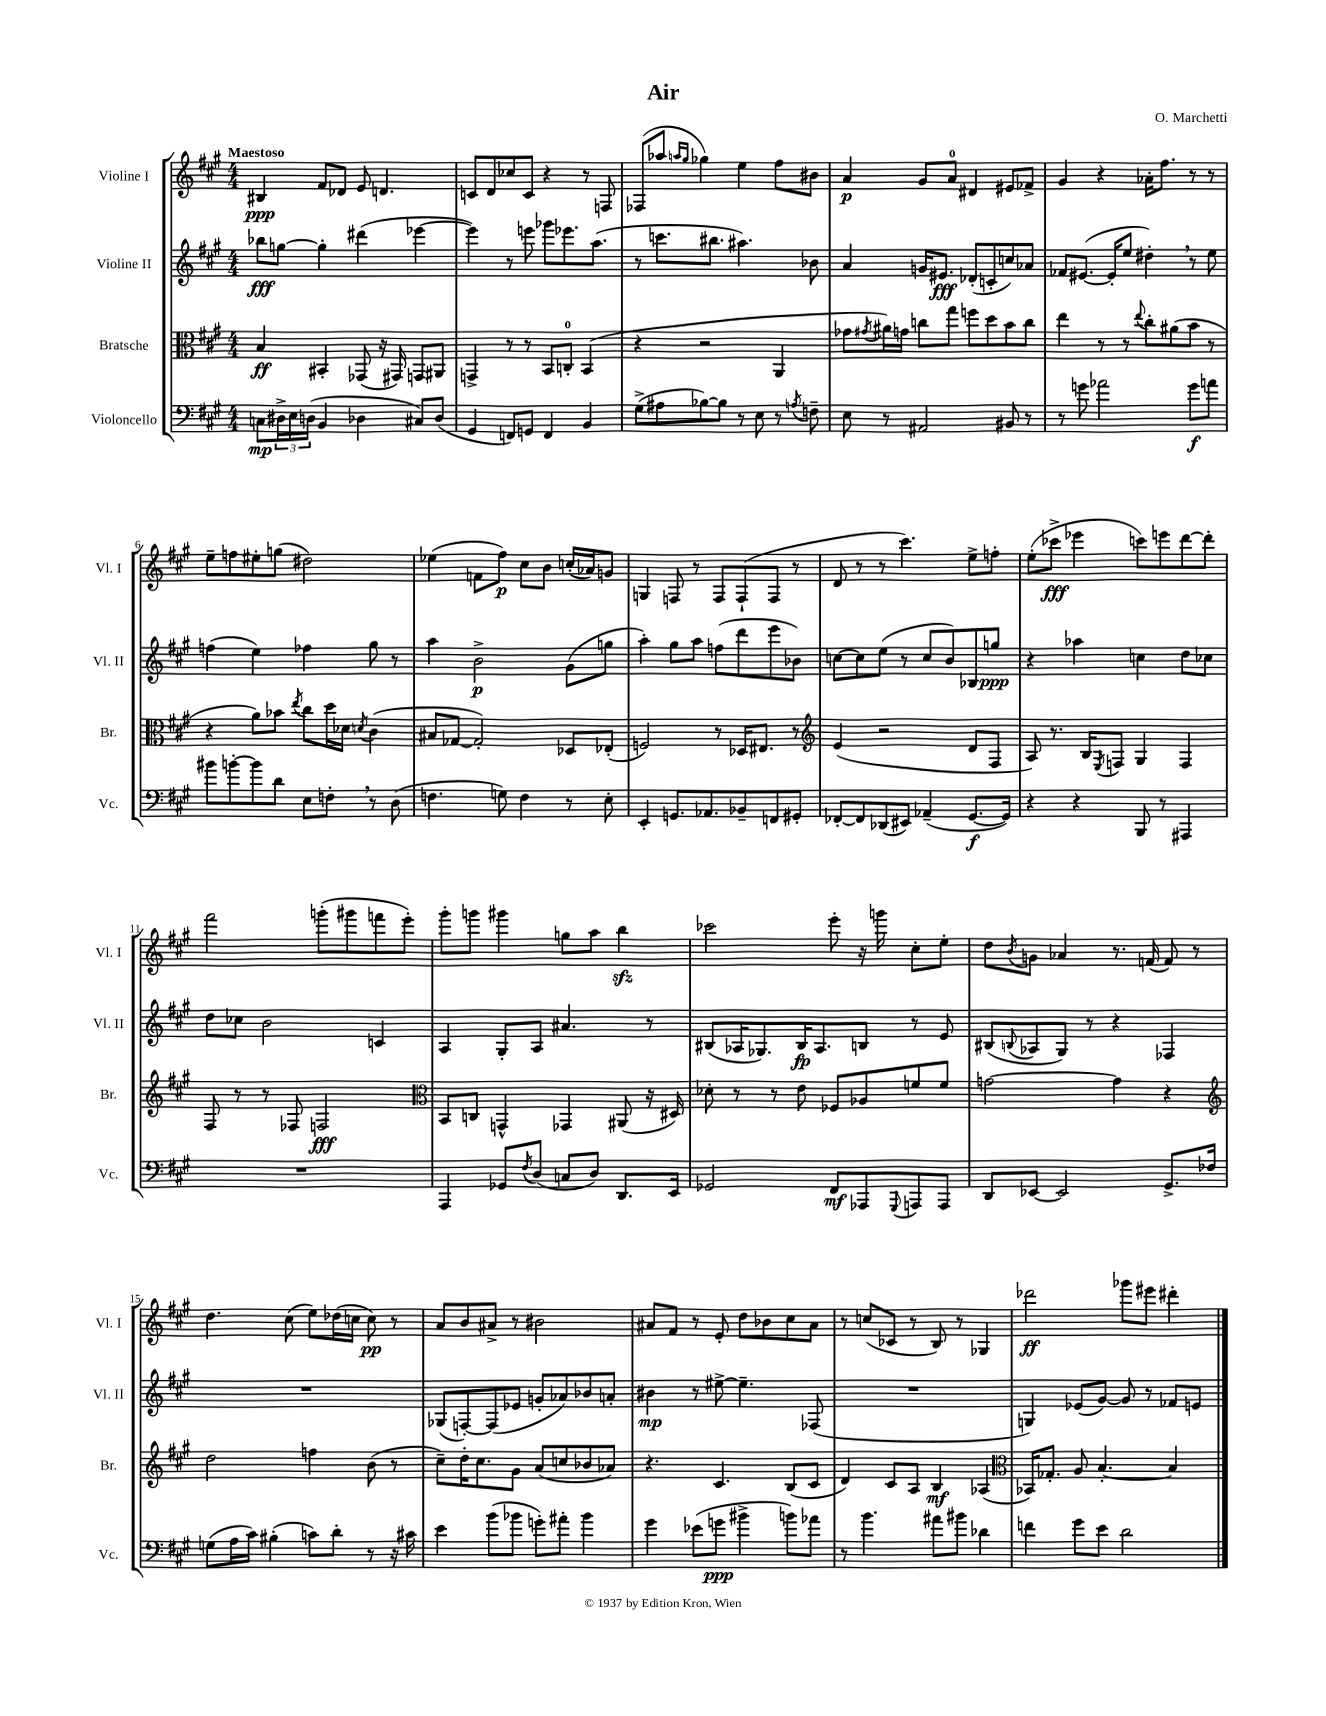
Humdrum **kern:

**kern	**kern	**kern	**kern
*staff4	*staff3	*staff2	*staff1
*clefF4	*clefC3	*clefG2	*clefG2
*k[f#c#g#]	*k[f#c#g#]	*k[f#c#g#]	*k[f#c#g#]
*M4/4	*M4/4	*M4/4	*M4/4
8C	4B	8bb-	4B#
24D#^	.	[8gg	.
24E	.	.	.
(24D	.	.	.
4BB	4BB#'	4gg']	8f#
.	.	.	8d-
4D-	(8GG-	(4ddd#	8e
.	16r	.	4.d
.	16GG#)	.	.
8C#)	8GG	[4eee-	.
(8D-	8AA#	.	.
=	=	=	=
4GG#	4GG^	4eee-])	8c
.	.	.	8d
8FF)	8r	8r	8cc-
8GG	8r	8eee	8c
4FF	8BB	8ggg-	4r
.	8C'	8.eee-	.
4BB	(4BB	.	8r
.	.	(8.aa	.
.	.	.	8F
=	=	=	=
(8G#^	4r	8r	(8F-
8A#	.	8.ccc	8aa-
.	.	.	16qqaa
.	.	.	16qqgg#
[8B-)	2r	.	4gg-)
.	.	8.bb#	.
8B-]	.	.	.
8r	.	4.aa#)	4ee
8E	.	.	.
8r	4AA	.	8ff#
8qA	.	.	.
8F~	.	8b-	8b#
=	=	=	=
8E	8g-	4a	4a
.	8qg#	.	.
8r	16a#)	.	.
.	16g	.	.
2AA#	8cc	16g	8g#
.	.	8.e#	.
.	8gg#	.	8a
.	8ff	(8d-'	4d#
.	8dd	8c'	.
8BB#	8b	8cc)	8e#
8r	8cc	8a-	8f-^
=	=	=	=
8r	4ee	8f-	4g#
8g	.	([8.e#	.
2a-	8r	.	4r
.	.	16e#']	.
.	8r	8ee	.
.	8qqee	.	.
.	8cc#'	4dd#')	16a-'
.	.	.	8.ff#
.	(8a#	.	.
8g	8b	8r	8r
8a	8r	8ee	8r
=	=	=	=
8b#	4r	(4ff	8ee~
[8b'	.	.	8ff
8b]	8a)	4ee)	8ee#'
8d	8b-	.	(8gg
.	8qee	.	.
8E	8cc#	4ff-	2dd#)
8F'	16dd	.	.
.	16d-	.	.
.	8qd	.	.
8r	(4c#	8gg#	.
(8D	.	8r	.
=	=	=	=
4.F	8B#	4aa	(4ee-
.	[8G-	.	.
.	2G-'])	2b^	8f
8G)	.	.	8ff#)
4F	.	.	8cc#
.	.	.	8b
8r	8D-	(8g#	(16cc'
.	.	.	16a-)
8E'	(8E-'	8gg	8g
=	=	=	=
4EE'	2F)	4aa')	4G
8.GG	.	8gg#	8F
.	.	8aa	8r
8.AA-	.	.	.
.	8r	(8ff	8F
8BB-~	16D-	8ddd	(8F`
.	8.E#	.	.
8FF	.	8eee	8F
8GG#'	8r	8b-)	8r
=	=	=	=
*	*clefG2	*	*
[8FF-'	(4e	[8cc	8d
8FF-]	.	8cc]	8r
(8DD-	2r	(8ee	8r
8EE#)	.	8r	4.ccc#)
(4AA-~	.	8cc	.
.	.	8b)	.
[8.GG#	8d	8B-	8ee^
.	8F#	8gg	8ff'
16GG#])	.	.	.
=	=	=	=
4r	8A)	4r	(8ee'
.	8.r	.	8ccc-^
4r	.	4aa-	4eee-
.	16B	.	.
.	8qE	.	.
.	8F	.	.
8BBB	4G#	4cc	8ccc)
8r	.	.	8eee
4AAA#	4F	8dd	[8ddd
.	.	8cc-	8ddd']
=	=	=	=
1r	8F#	8dd	2fff#
.	8r	8cc-	.
.	8r	2b	.
.	8F-	.	.
.	2F	.	(8ggg'
.	.	.	8ggg#
.	.	4c	8fff
.	.	.	8eee')
=	=	=	=
*	*clefC3	*	*
4AAA	8BB	4A	8ggg#'
.	8C	.	8ggg
8GG-	4GG^^	8G#'	4ggg#
8qF#	.	.	.
(8D	.	8A	.
8C	4GG-	4.a#	8gg
8D)	.	.	8aa
8.DD	(8AA#	.	4bb
.	16r	8r	.
16EE	16D#)	.	.
=	=	=	=
2GG-	8d-'	(8B#	2ccc-
.	8r	16A-	.
.	.	8.G-)	.
.	8r	.	.
.	8e	16B#	.
.	.	8.A-	.
8FF#	8F-	.	8eee'
8AAA-	8A-	8B	16r
.	.	.	16ggg
8qqGGG#	.	.	.
8AAA	8f	8r	8cc#'
8AAA	8f	8e	8ee'
=	=	=	=
8DD	[2g	(8B#	8dd
.	.	8qqB	8qb
[8EE-	.	8A-	8g
2EE-]	.	8G#)	4a-
.	.	8r	.
.	4g]	4r	8.r
.	.	.	(16f
8.GG#^	4r	4F-	8f)
.	.	.	8r
16F-	.	.	.
=	=	=	=
*	*clefG2	*	*
(8G	2dd	1r	4.dd
16A	.	.	.
16c#)	.	.	.
(4B#'	.	.	.
.	.	.	(8cc#
8c)	4ff	.	8ee)
8d'	.	.	(16dd-
.	.	.	16cc
8r	(8b	.	8cc)
16r	8r	.	8r
16c#	.	.	.
=	=	=	=
4e	8cc#~)	(8G-	8a
.	16dd'	[8F')	8b
.	8.cc#	.	.
(8b	.	(8F]	8a#^
8b-	8g#	8e-	8r
8g')	(8a	8g'	2b#
8a#'	8cc	8a-)	.
4b-	8b-	8b-	.
.	8a-)	8a'	.
=	=	=	=
4g#	4.r	4b#	8a#
.	.	.	8f#
(8e-	.	8r	8r
8g	4.c#	[8ee#^	8e'
4b#^	.	4.ee#~]	8dd
.	.	.	8b-
8b)	(8B	.	8cc#
8a-	8c#	(8F-	8a#
=	=	=	=
8r	4d)	1r	8r
4.b	.	.	(8cc
.	8c#	.	8c-
.	8A	.	8r
8a#	4B	.	8B)
8b#	.	.	8r
4d-	(4A-	.	4G-
=	=	=	=
*	*clefC3	*	*
4f	16BB-)	4G)	2ddd-
.	8.G-'	.	.
8g#	8A	(8e-	.
8e	[4.B'	[8g#)	.
2d	.	8g#]	8ggg-
.	.	8r	8eee#
.	4B]	8f-	4ddd#'
.	.	8e	.
==	==	==	==
*-	*-	*-	*-
